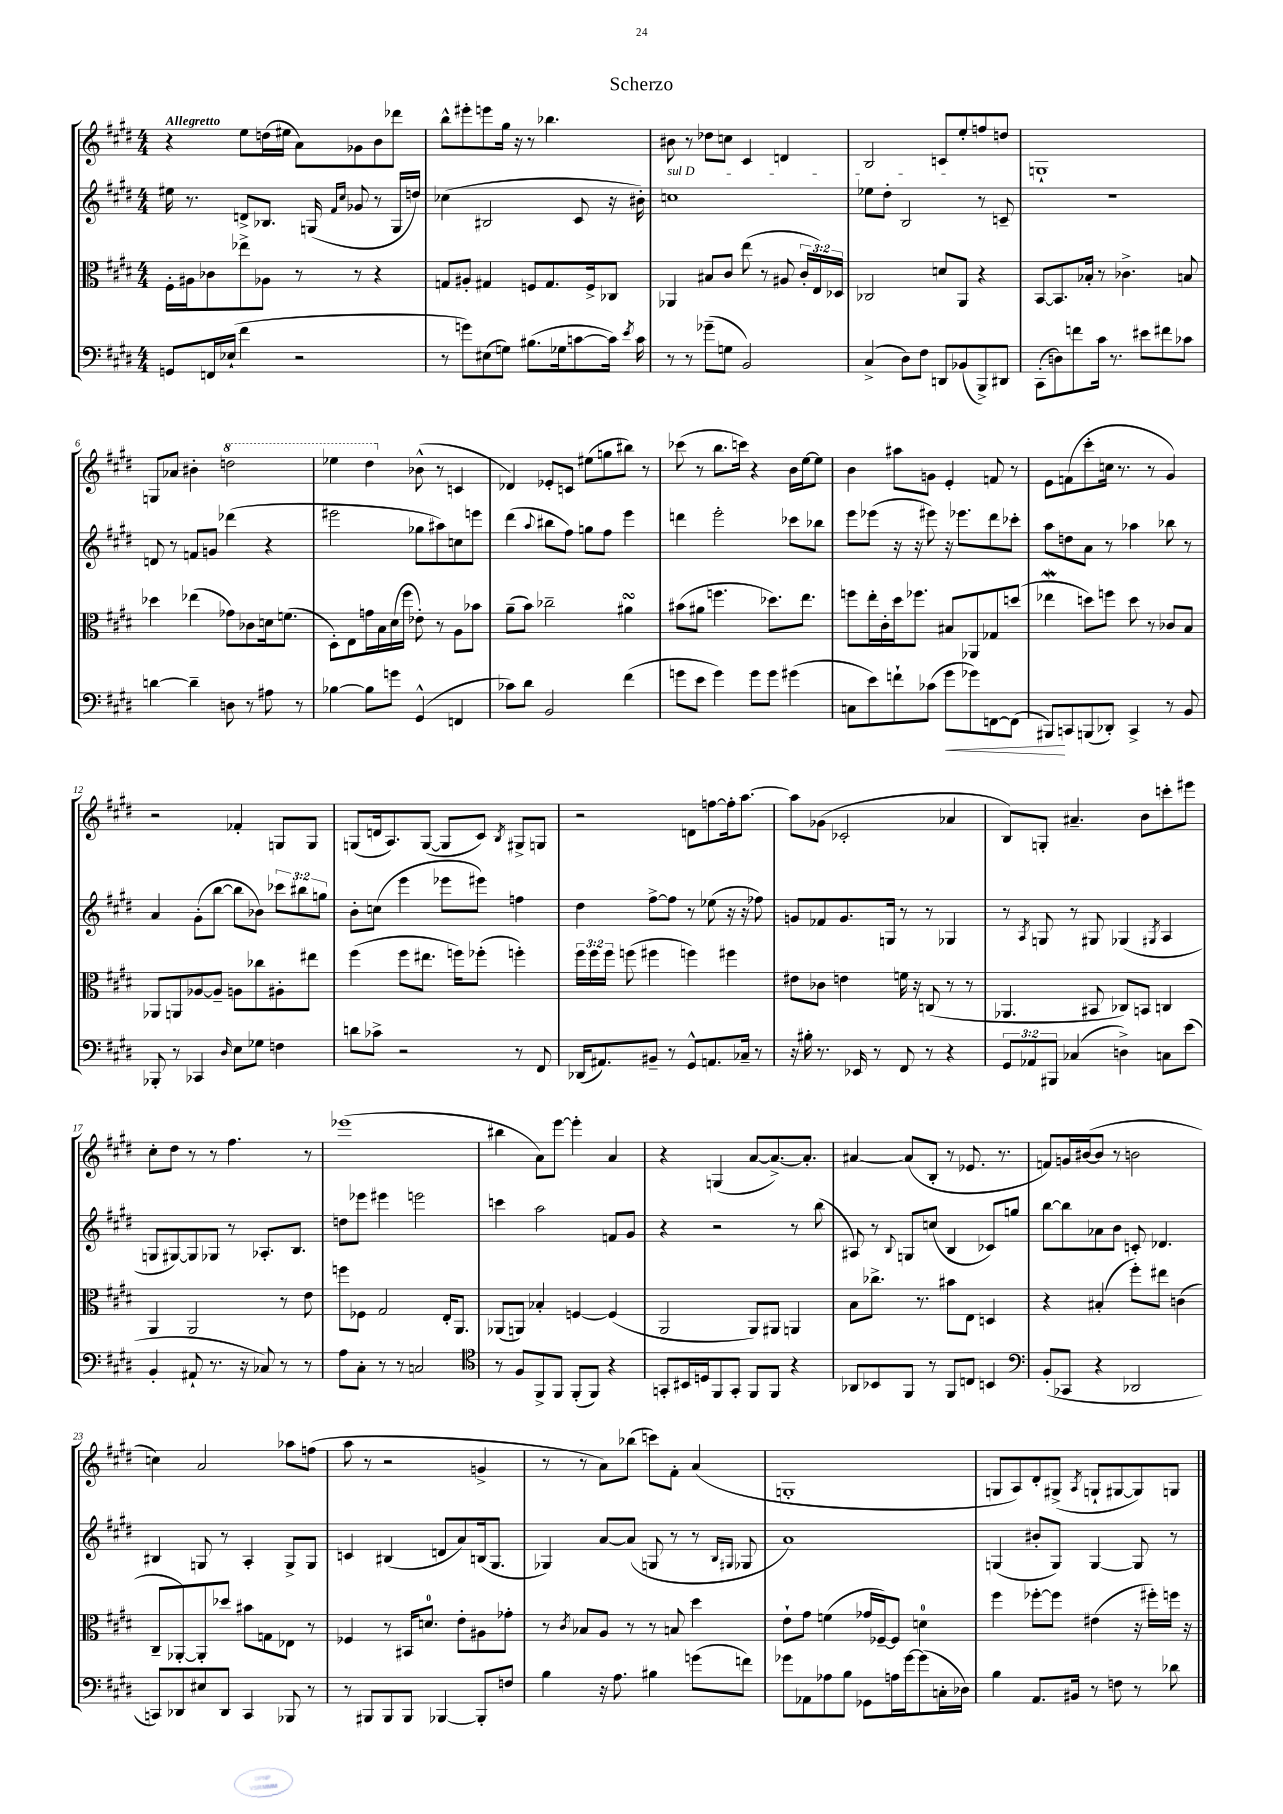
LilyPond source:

\header { title = "Scherzo" }
<<
\new StaffGroup <<
\new Staff = "s0" {
    \clef treble \key e \major \numericTimeSignature \time 4/4 \tempo "Allegretto"
    \autoBeamOff r4 e''8[ d''16( eis''16] a'8[) ges'8 b'8 des'''8] |
    b''8[-^ eis'''8-. e'''8 gis''16] r16 r8 bes''4. |
    bis'8 r8 des''8[ c''8] cis'4 d'4 |
    b2 c'8[ e''8-. f''8 d''8] |
    g1-! |
    g8[ aes'8] bis'4-. \ottava #1 d'''2 |
    ees'''4 dis'''4 \ottava #0 bes'8-^( r8 c'4 |
    des'4) ees'8[-. c'8] eis''8[( g''8 bis''8]) r8 |
    ces'''8( r8 b''8.[ c'''16]) r4 b'16[ e''16~ e''8] |
    b'4 ais''8[ g'8] e'4-. f'8 r8 |
    e'8[ f'8( cis'''8-. c''16] r8. r8 gis'4) |
    r2 fes'4-. g8[ g8] |
    g8[( d'16 a8.) g8]~( g8[ cis'8]) \acciaccatura { b8 } gis8[-> g8] |
    r2 d'8[ f''8~ f''16-. a''8.]~ |
    a''8[ ges'8]( ces'2-. aes'4 |
    b8[) g8]-. ais'4.-- b'8[ c'''8-. eis'''8] |
    cis''8[-. dis''8] r8 r8 fis''4. r8 |
    ees'''1( |
    bis''4 a'8[) e'''8]~ e'''4-. a'4 |
    r4 g4( a'8[~ a'8.~->) a'8.]-. |
    ais'4~ ais'8[( b8]-. r8 ees'8. r8. |
    f'8[) g'16 bis'16~( bis'8] r8 b'2 |
    c''4) a'2 aes''8[ f''8]( |
    a''8 r8 r2 g'4-> |
    r8 r8 a'8[) bes''8]( c'''8[) fis'8]-. a'4( |
    g1-. |
    g8[ a8) dis'8-. gis8]->( \acciaccatura { a8 } g8[-! gis8~ gis8) g8] \bar "|." |
}
\new Staff = "s1" {
    \clef treble \key e \major \numericTimeSignature \time 4/4 \override Staff.TupletNumber.text = #tuplet-number::calc-fraction-text
    \autoBeamOff eis''16 r8. d'8[-> bes8.] g16( \grace { fis'16[ cis''16] } ges'8 r8 g16[ d''16]) |
    ces''4( bis2 cis'8 r16 bis'16-.) |
    \once \override TextSpanner.bound-details.left.text = \markup { \italic "sul D" } c''1\startTextSpan |
    ees''8[ dis''8]-. b2\stopTextSpan r8 c'8-- |
    R1 |
    d'8 r8 f'8[ g'8] des'''4( r4 |
    eis'''2 ges''8[ ais''8) c''8 e'''8] |
    dis'''4( \appoggiatura { a''8 } bis''8[ fis''8]) g''8[ fis''8] e'''4 |
    d'''4 e'''2-. ces'''8[ bes''8] |
    e'''8[ ees'''8]( r16 r16 eis'''8) r16 ees'''8.[ dis'''8 ces'''8]-. |
    a''8[ d''8 a'8] r8 aes''4 bes''8 r8 |
    a'4 gis'8[-.( b''8]~ b''8[ bes'8]) \tuplet 3/2 { ces'''8[ bis''8 g''8] } |
    b'8[-. c''8]( e'''4 ees'''8[ eis'''8]) f''4 |
    dis''4 fis''8[~-> fis''8] r8 ees''8( r16 r16 fes''8) |
    g'8[ fes'8 g'8. g16] r8 r8 ges4 |
    r8 \acciaccatura { a8 } g8 r8 gis8 ges4( \acciaccatura { gis8 } a4 |
    g8[ gis8~) gis8 ges8] r8 aes8.[-. b8.] |
    d''8[ ees'''8] eis'''4 e'''2 |
    c'''4 a''2 f'8[ gis'8] |
    r4 r2 r8 b''8( |
    ais8) r8 \appoggiatura { b8 } g8[ c''8]( b4 ces'8[) g''8] |
    b''8[~ b''8 aes'8 b'8] c'8-. des'4. |
    bis4 g8 r8 a4-. g8[-> g8] |
    c'4 bis4( d'8[ a'8) b16( gis8.] |
    ges4) a'8[~ a'8]( g8 r8 r8 \grace { b16[ gis16] } ges8 |
    a'1) |
    g4( bis'8[-. g8]) g4~ g8 r8 \bar "|." |
}
\new Staff = "s2" {
    \clef alto \key e \major \numericTimeSignature \time 4/4 \override Staff.TupletNumber.text = #tuplet-number::calc-fraction-text
    \autoBeamOff fis16[-. ais16 ces'8 ees''8-> aes8] r8 r8 r4 |
    g8[ ais8]-. gis4 f8[ gis8. f16-> ces8] |
    aes,4 bis8[ cis'8] e''8( r8 ais8 \tuplet 3/2 { cis'16[-. e16) des16] } |
    ces2 d'8[ a,8] r4 |
    b,8[~ b,8. bes16]-. r8 ces'4.-> b8 |
    des''4 ees''4( ges'8[) ces'8 d'16 f'8.]( |
    dis8[-.) e8 g'16 b16 dis'16( fis''16] ees'8-.) r8 a8[ bes'8] |
    a'8[--( b'8]) ces''2-- ais'4\turn |
    bis'8[( ais'8] f''4. des''8.[) e''8.] |
    f''8[ e''16-. cis'16-. dis''16 fes''8.] bis8[ aes,8 ges8 d''8]( |
    ees''4\mordent d''8[) f''8] d''8 r8 ces'8[ b8] |
    aes,8[ a,8 aes8~ aes8]-- a8[ ces''8 ais8-. eis''8] |
    fis''4( fis''8[ eis''8.] f''16[) fes''8]-.( f''4-.) |
    \tuplet 3/2 { fis''16[ fis''16 fis''16] } f''8( fis''4 f''4) fis''4 |
    eis'8[ ces'8] e'4 f'16 r16 c8( r8 r8 |
    aes,4. bis,8 ces8[) b,8] c4 |
    a,4 a,2 r8 e'8 |
    f''8[ fes8] gis2 e16[-. a,8.] |
    aes,8[( a,8]) bes4-. f4~ f4( |
    a,2 a,8[) ais,8] a,4 |
    b8[ ces''8.]-> r8. bis'8[ e8] d4 |
    r4 bis4-.( fis''8[-.) eis''8] c'4( |
    cis8[-- aes,8~-.) aes,8-. des''8] bis'8[ g8 ees8] r8 |
    fes4 r8 bis,16[ d'8.]-0 e'8[-. ais8 ges'8]-. |
    r8 \acciaccatura { cis'8 } bes8[ a8] r8 r8 b8 dis''4 |
    e'8[-! gis'8] f'4( ges'16[ fes16~--) fes8] d'4-0 |
    fis''4 fes''8[~-. fes''8] eis'4( r16 fis''16[-.) f''16] r16 \bar "|." |
}
\new Staff = "s3" {
    \clef bass \key e \major \numericTimeSignature \time 4/4 \override Staff.TupletNumber.text = #tuplet-number::calc-fraction-text
    \autoBeamOff g,8[ f,16 ees16]-!( fis'4 r2 |
    r8 g'8[) eis8( g8]) bis8.[( ges16 c'8~ c'16]) \acciaccatura { e'8 } c'16 |
    r8 r8 ges'8[--( g8] b,2) |
    cis4->( dis8[) fis8] d,8[ bes,8( b,,8->) dis,8] |
    cis,8[-.( d8) f'8 cis'16] r8. eis'8[ fis'8 ces'8] |
    d'4~ d'4-- d8 r8 ais8 r8 |
    bes4~ bes8[ g'8] gis,4-^( f,4 |
    ces'8[) dis'8] b,2 fis'4( |
    g'8[ e'8] g'4) g'8[ g'8] gis'4( |
    c8[ e'8) f'8-! ces'8]( gis'8[\< ges'8) f,8~ f,8]( |
    bis,,8[\!) c,8 b,,8( des,8]-.) c,4-> r8 b,8 |
    bes,,8-. r8 ces,4 \grace { dis16 } e8[ ges8] f4 |
    d'8[ ces'8]-> r2 r8 fis,8 |
    des,16[( ais,8.) bis,8]-- r8 gis,8[-^ a,8. ces16]-- r8 |
    r16 bis16-. r8. ees,16 r8 fis,8 r8 r4 |
    \tuplet 3/2 { gis,8[ aes,8 bis,,8] } ces4( d4->) c8[ e'8]( |
    b,4-. ais,8-! r8. r16 ces8) r8 r8 |
    a8[ cis8]-. r8 r8 c2 |
    \clef tenor r8 fis8[ fis,8-> fis,8] fis,8[-.( fis,8]) r4 |
    g,8[-. bis,16 d16 fis,8 g,8]-. fis,8[ fis,8] r4 |
    aes,8[ bes,8 fis,8] r8 fis,8[ c8] b,4 |
    \clef bass b,8[-.( ces,8] r4 des,2 |
    c,8[) des,8 eis8 des,8] c,4 bes,,8 r8 |
    r8 bis,,8[ bis,,8 bis,,8] bes,,4~ bes,,8[-. f8] |
    b4 r16 a8. bis4 g'8[( f'8]) |
    ges'8[ aes,8 aes8 b8] ges,8[ a16 ges'16~ ges'8( c16-. des16]) |
    b4 a,8.[ bis,16] r8 f8 r8 des'8 \bar "|." |
}
>>
>>
